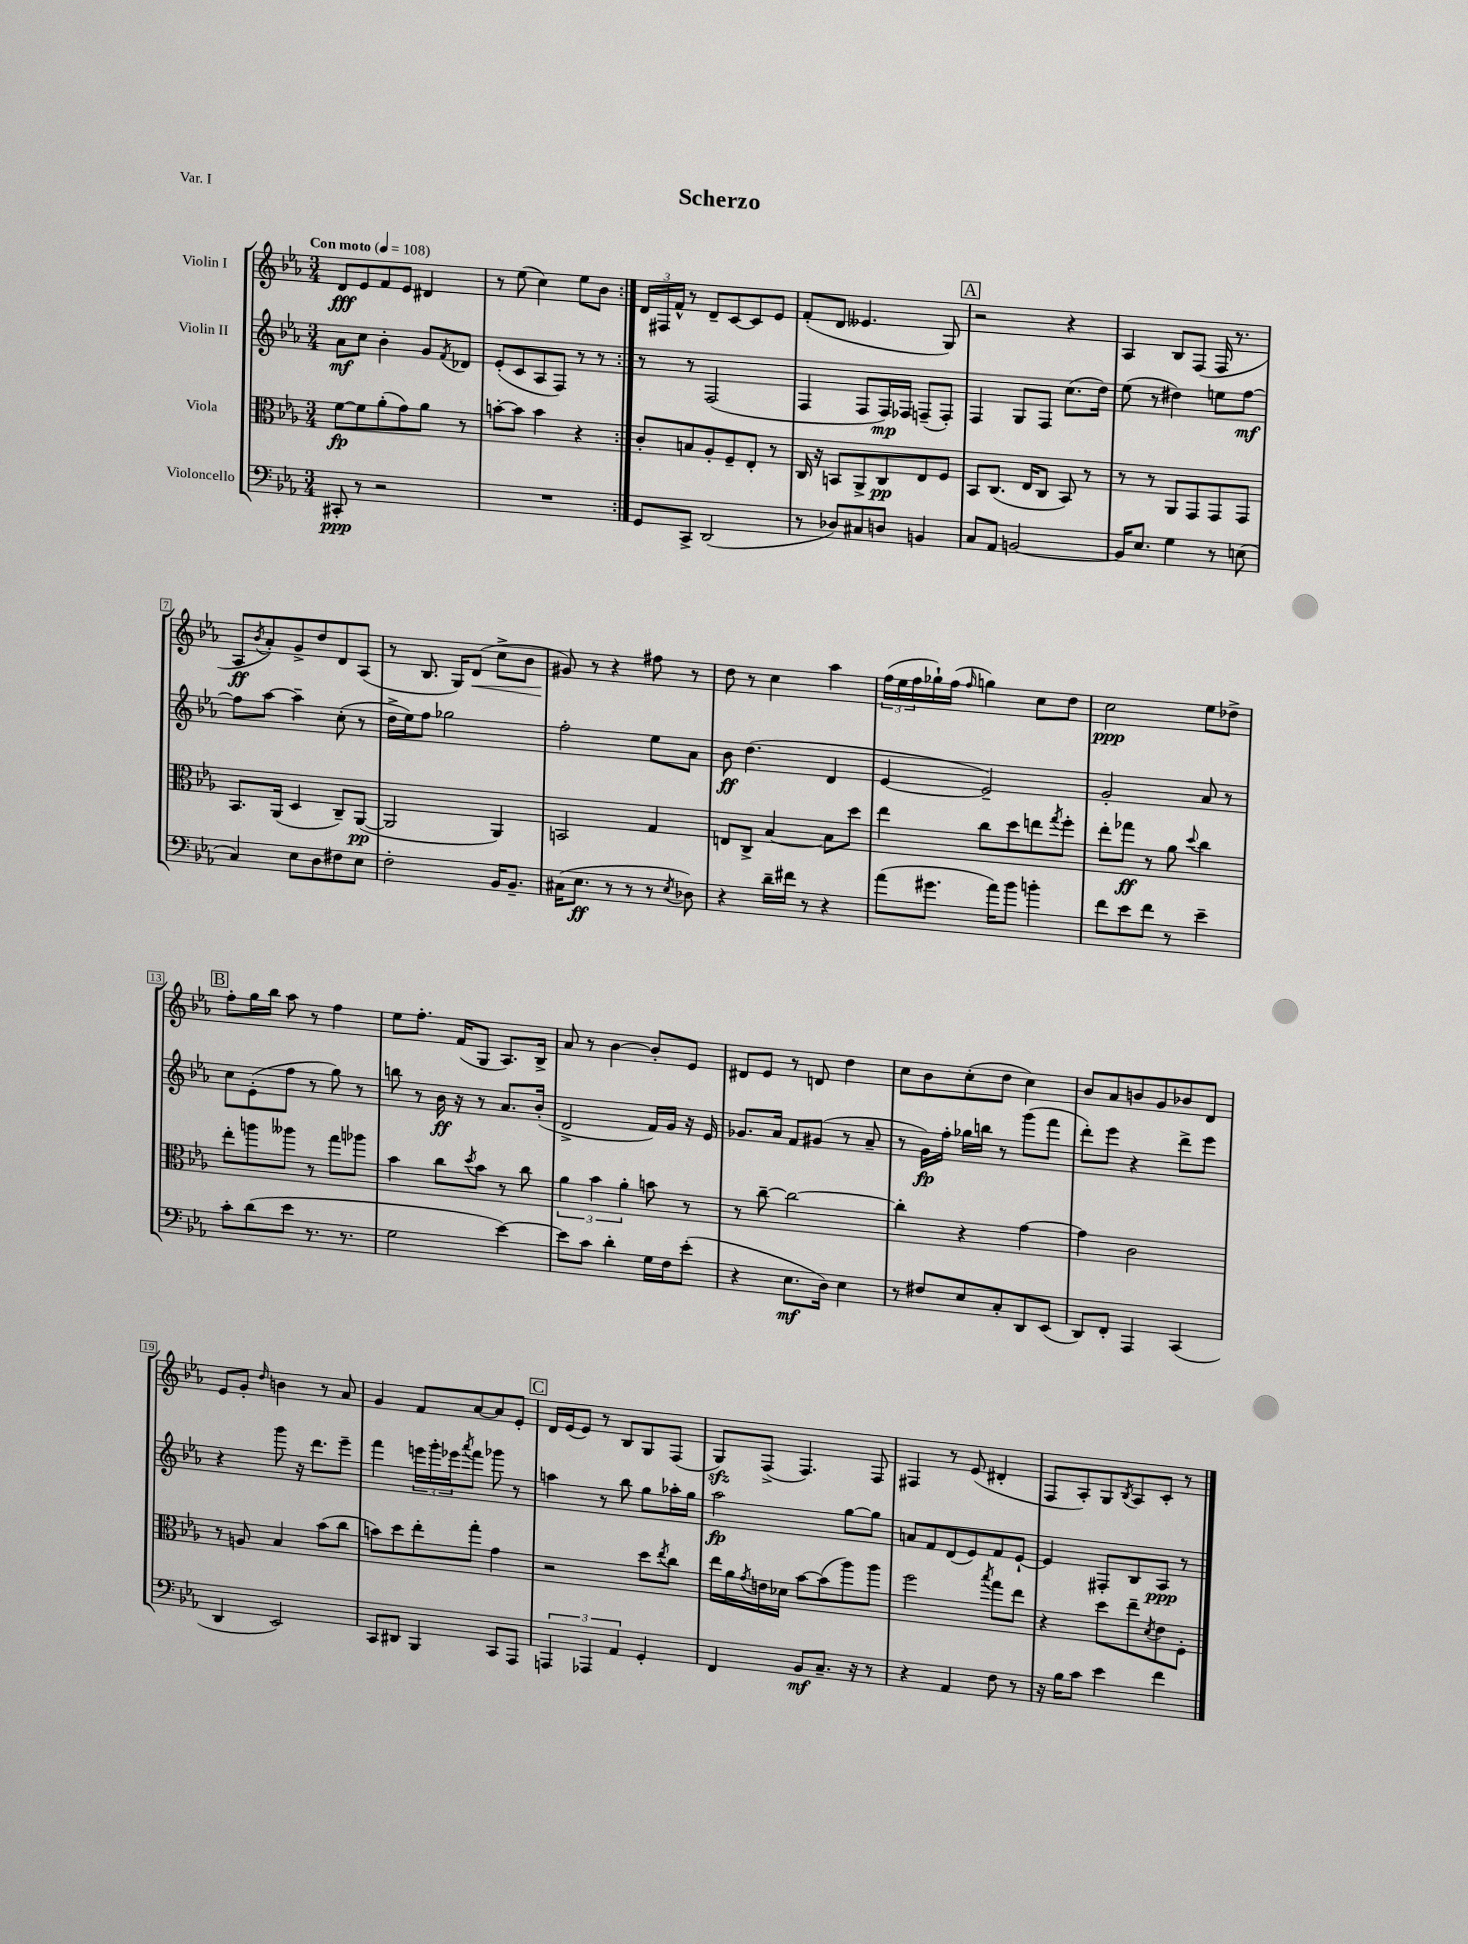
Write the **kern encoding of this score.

**kern	**kern	**kern	**kern
*staff4	*staff3	*staff2	*staff1
*clefF4	*clefC3	*clefG2	*clefG2
*k[b-e-a-]	*k[b-e-a-]	*k[b-e-a-]	*k[b-e-a-]
*M3/4	*M3/4	*M3/4	*M3/4
*MM108	*MM108	*MM108	*MM108
8CC#'	[8f	8a-	8d
8r	8f]	8cc	8e-
2r	(8a-'	4b-'	8f
.	8g)	.	8e-
.	8a-	8g	4d#
.	.	8qf	.
.	8r	8d-	.
=	=	=	=
2.r	[8b'	(8e-'	8r
.	8b]	8c	(8ee-
.	4b	8A-	4cc)
.	.	8F)	.
.	4r	8r	8ee-
.	.	8r	8b-
=:|!	=:|!	=:|!	=:|!
8GG	8c'	8r	24d
.	.	.	24F#
.	.	.	24f^^
8CC^	8B	8r	8r
(2DD	8A-'	(2F	8d~
.	8F~	.	[8c
.	8E-'	.	8c]
.	8r	.	8e-
=	=	=	=
8r	16C	4F	(8f'
.	16r	.	.
8D-)	8BB	.	8d
8C#	8AA-^	8F	4.e--
8D	8C	16F)	.
.	.	16F-	.
4BB	8E-	(8F~	.
.	8F	8F')	8G)
=	=	=	=
8C	8BB-	4F	2r
8AA-	(8.C	.	.
[2BB	.	8G	.
.	16E-	.	.
.	8C	8F	.
.	8BB-)	(8.cc	4r
.	8r	.	.
.	.	16dd)	.
=	=	=	=
16BB]	8r	(8ee-	4A-
8.E-	.	.	.
.	8r	8r	.
4G	8AA-	4dd#)	8B-
.	8GG	.	(8F
8r	8GG	8ee	16F
.	.	.	8.r
(8E	8GG	[8ff	.
=	=	=	=
4C)	8.BB-	8ff]	8A-
.	.	.	8qb-
.	.	[8aa-	8a-')
.	(16AA-	.	.
8E-	4D	4aa-~]	8g^
8D	.	.	8dd
8F#	8C~)	(8cc'	8d
8E-	([8AA-	8r	(8A-
=	=	=	=
2F'	2AA-]	16dd^	8r
.	.	16ee-)	.
.	.	8ff	8.B-
.	.	2gg-	.
.	.	.	16G)
.	.	.	(8d
16BB-	4AA-)	.	8cc^
8.BB-~	.	.	.
.	.	.	8b-
=	=	=	=
(16C#	2BB	2ff'	8g#)
8.E-	.	.	.
.	.	.	8r
8r	.	.	4r
8r	.	.	.
8r	4G	8ee-	8ff#
8qE-	.	.	.
8D-)	.	8a-	8r
=	=	=	=
4r	8E	8b-	8dd
.	8C^	(4.dd	8r
16d~	[4B-	.	4cc
16f#	.	.	.
8r	.	.	.
4r	8B-]	4d	4aa-
.	8dd	.	.
=	=	=	=
(8a-	4ee-	[4e-	(24ff
.	.	.	24ee-
.	.	.	24ff
8.g#	.	.	16gg-`)
.	.	.	(16ff
.	.	.	16qqff
.	8cc	2e-~])	4gg)
16a-)	.	.	.
8b-	8dd	.	.
4b'	8ee	.	8cc
.	8qgg	.	.
.	8ff'	.	8dd
=	=	=	=
8f	8ee-'	2g'	2cc
8e-	8gg-	.	.
8f	8r	.	.
8r	8a-	.	.
.	8qqdd	.	.
4e-~	4cc	8a-	8ee-
.	.	8r	8dd-^
=	=	=	=
8c'	8ee-'	8cc	8ff'
(8d	8aa	(8e-'	16gg
.	.	.	16bb-
8e-	8aa--	8ff	8aa-
8.r	8r	8r	8r
.	8gg	8gg)	4ff
8.r	.	.	.
.	8aa-	8r	.
=	=	=	=
2G	4b-	8bb	8ee-
.	.	8r	8.ff'
.	8cc	16b-	.
.	.	16r	(16f
.	8qdd	.	.
.	8b-	8r	8G
[4e-)	8r	8.a-	8.A-)
.	8cc	.	.
.	.	(16b-'	16B-^
=	=	=	=
8e-]	6a-	2d^	8a-
8c	.	.	8r
.	6b-	.	.
4d'	.	.	[4b-
.	6a-'	.	.
16G	8b	16f)	8b-']
16F	.	16g	.
(8e-'	8r	16r	8e-
.	.	16e-	.
=	=	=	=
4r	8r	8.g-	8d#
.	[8cc~	.	8e-
.	.	16a-	.
8.E-	2cc_	8f	8r
.	.	(8g#	8d
16D)	.	.	.
4E-	.	8r	4dd
.	.	8a-~	.
=	=	=	=
8r	4cc']	8r	8cc
8F#	.	16g)	8b-
.	.	16ff'	.
8E-	4r	16gg-	(8cc'
.	.	16bb	.
8C'	.	8r	8dd
8DD	[4g	(8ggg	4cc)
(8EE-	.	8fff	.
=	=	=	=
8DD)	4g]	8ddd')	8b-
8FF'	.	8eee-	8a-
4AAA-	2c	4r	8b
.	.	.	8g
(4CC	.	8ddd^	8b-
.	.	8eee-	8d
=	=	=	=
4DD	8r	4r	8e-
.	8A	.	8g'
.	.	.	16qqdd
2EE-)	4B-	8ggg	4b
.	.	16r	.
.	.	8.ddd	.
.	(8b-	.	8r
.	8cc	8eee-~	8a-
=	=	=	=
8CC	8b)	4fff	4g
8DD#	8dd	.	.
4BBB-	8ee-'	24eee	8f
.	.	24ggg'	.
.	.	24eee-	.
.	.	8qaaa-	.
.	8gg'	8fff	[8a-
8CC	4g	8ggg-	8a-]
8AAA-	.	8r	8e-'
=	=	=	=
6AAA	2r	4aa	16d
.	.	.	(16e-
.	.	.	8e-)
6AAA-	.	.	.
.	.	8r	8r
6AA-	.	.	.
.	.	8bb-	8B-
4GG'	8dd	8gg	8G
.	8qee-	.	.
.	8cc	16aa-'	(8F
.	.	16gg	.
=	=	=	=
4FF	16ee-	2aa-	8G)
.	16a-	.	.
.	8qg	.	.
.	16e	.	(8F^
.	16d-	.	.
8BB-	[8b-	.	4.F)
8.C~	(8b-]	.	.
.	8aa-)	[8gg	.
16r	.	.	.
8r	8aa-	8gg]	8F
=	=	=	=
4r	2ff	8a	4F#
.	.	8f	.
4AA-	.	(8d	8r
.	.	8e-)	(8e-
.	8qbb-	.	.
8F	8gg	8f	4d#'
8r	8ee-	[8e-`	.
=	=	=	=
16r	4r	4e-]	8F
16B-	.	.	.
8c	.	.	8A-')
4e-	8dd	8F#'	8G
.	.	.	8qB-
.	8ee-~	8B-	8A-
.	8qd	.	.
4f	8e-	8A-	8c'
.	8F'	8r	8r
==	==	==	==
*-	*-	*-	*-
